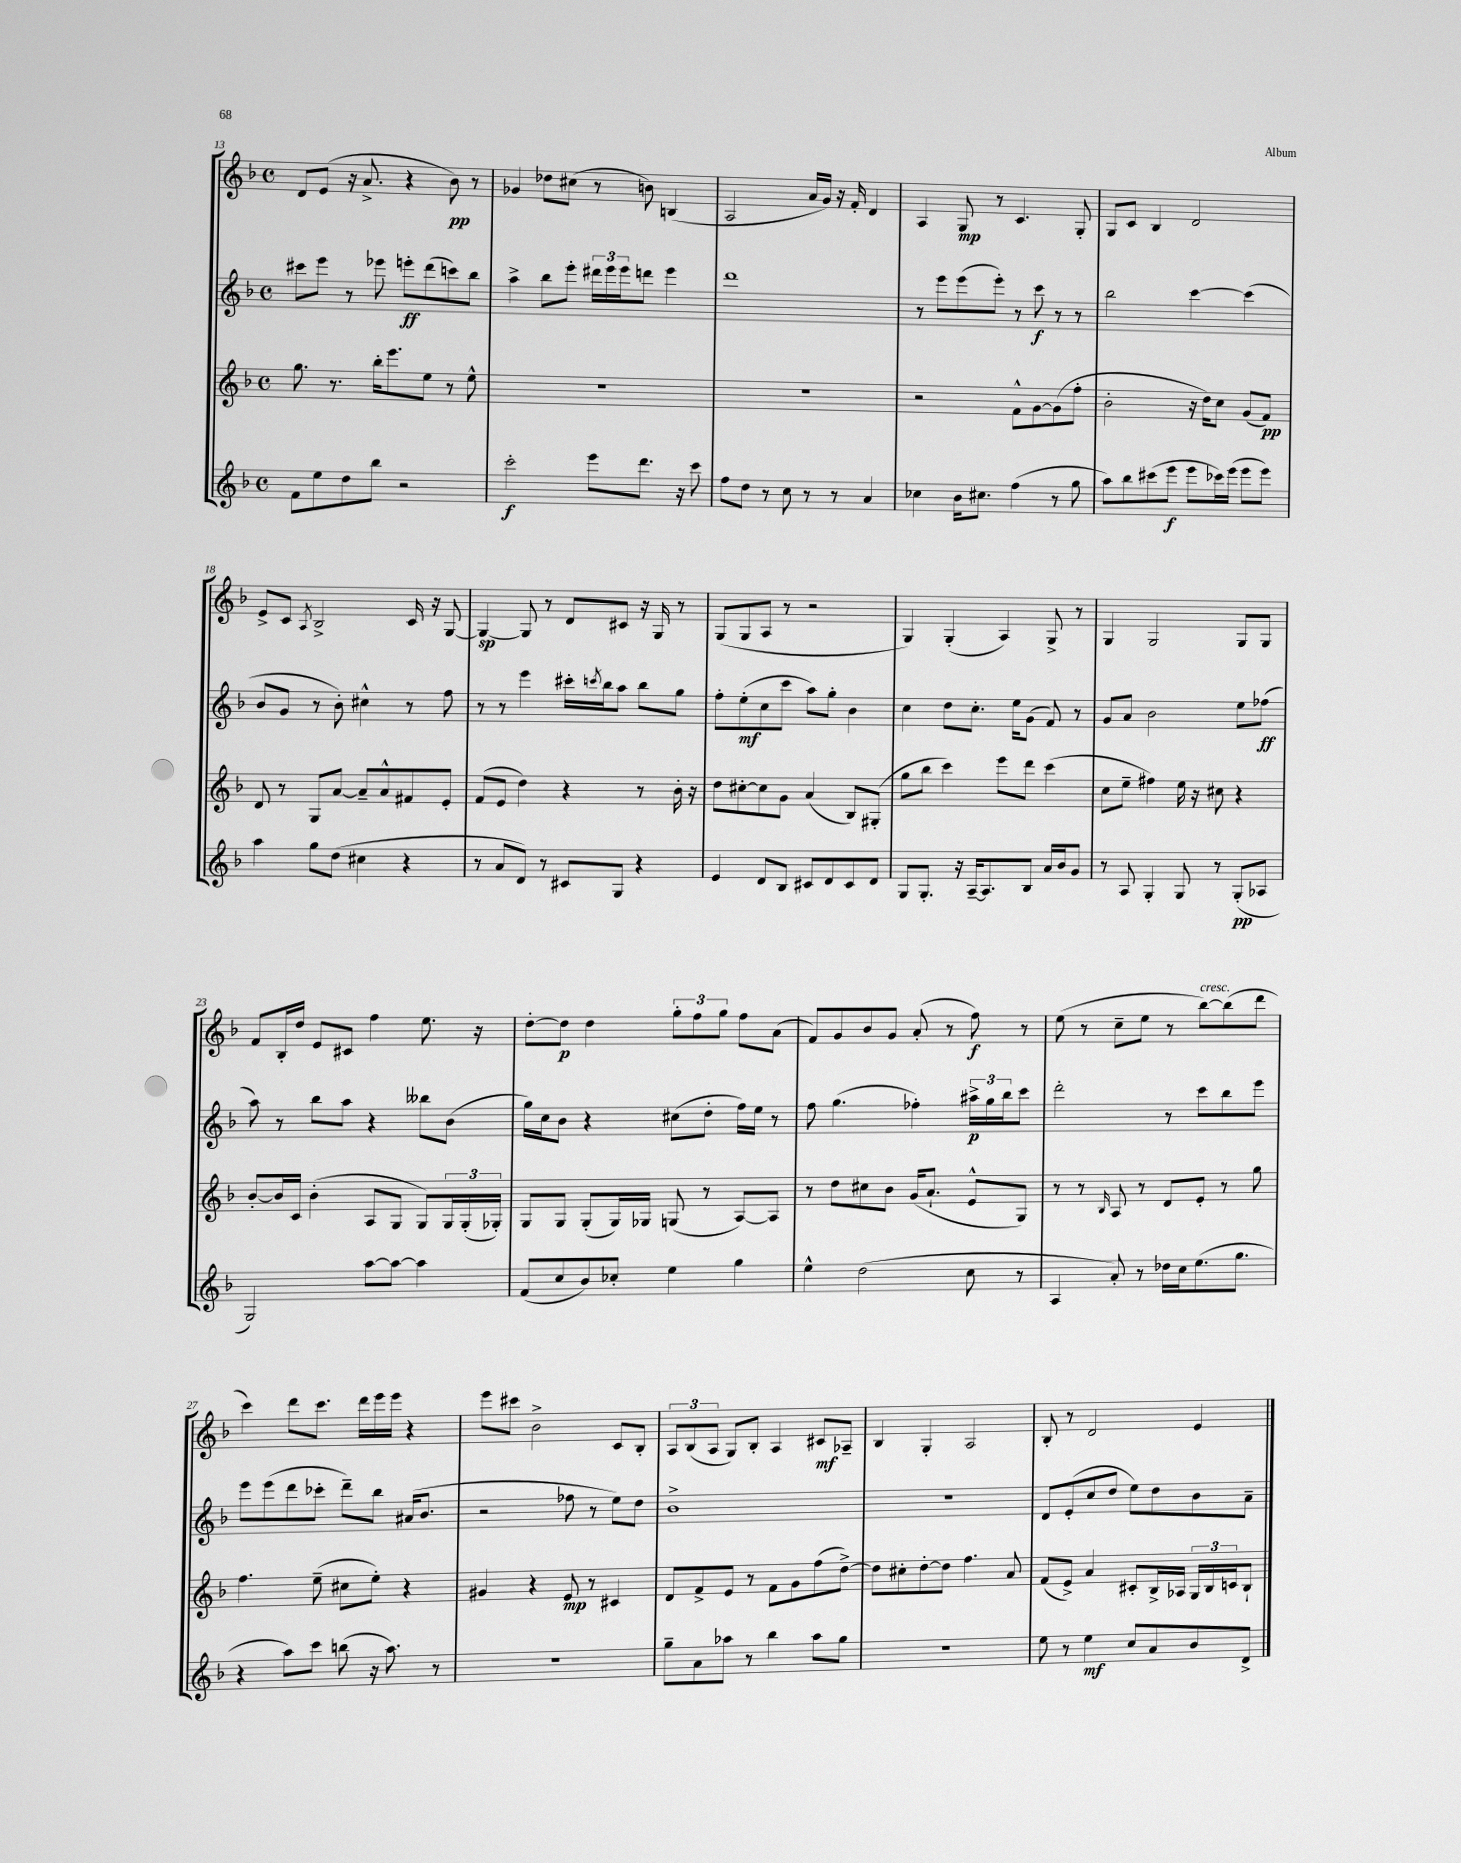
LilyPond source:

<<
\new StaffGroup <<
\new Staff = "s0" {
    \clef treble \key f \major \defaultTimeSignature \time 4/4
    d'8 e'8( r16 a'8.-> r4 bes'8\pp) r8 |
    ges'4 des''8 cis''8( r8 b'8) b4( |
    a2 a'16 g'16) r16 f'16-. d'4 |
    a4 g8\mp r8 c'4. g8-. |
    g8 c'8 bes4 d'2 |
    e'8-> c'8 \acciaccatura { a8 } bes2-> c'16 r16 g8~ |
    g4~\sp g8 r8 d'8 cis'8 r16 g16 r8 |
    g8( g8 a8 r8 r2 |
    g4) g4-.( a4) g8-> r8 |
    g4 g2 g8 g8 |
    f'8 bes16-. d''16 e'8 cis'8 f''4 e''8. r16 |
    d''8~-. d''8\p d''4 \tuplet 3/2 { g''8-. f''8 g''8 } f''8 a'8( |
    f'8) g'8 bes'8 g'8 a'8-.( r8 f''8\f) r8 |
    e''8( r8 c''8-- e''8 r8 bes''8~^\markup { \italic "cresc." }) bes''8( d'''8 |
    c'''4) d'''8 c'''8. d'''16 e'''16 e'''16 r4 |
    e'''8 cis'''8 bes'2-> c'8 bes8-. |
    \tuplet 3/2 { a8 bes8( a8 } g8) bes8-. a4 cis'8\mf aes8-- |
    bes4 g4-. a2 |
    bes8-. r8 d'2 e'4 \bar "|." |
}
\new Staff = "s1" {
    \clef treble \key f \major \defaultTimeSignature \time 4/4
    cis'''8 e'''8 r8 ees'''8 e'''8-.\ff d'''8( c'''8) bes''8 |
    a''4-> bes''8 e'''8-. \tuplet 3/2 { dis'''16 e'''16 e'''16 } d'''8 e'''4 |
    d'''1 |
    r8 e'''8 e'''8( e'''8-.) r8 c'''8\f r8 r8 |
    bes''2 c'''4~ c'''4( |
    bes'8 g'8 r8 bes'8-.) cis''4-^ r8 f''8 |
    r8 r8 e'''4 cis'''16-. \acciaccatura { c'''8 } bes''16 a''8 bes''8 g''8 |
    f''8-. e''8-.\mf( c''8 c'''8 a''8) g''8-. bes'4 |
    c''4 d''8 c''8.-. e''16 g'8( f'8) r8 |
    g'8 a'8 bes'2 e''8 fes''8\ff( |
    a''8) r8 bes''8 a''8 r4 beses''8 bes'8( |
    g''16) c''16 bes'8 r4 cis''8( d''8-. f''16) e''16 r8 |
    f''8 g''4.( fes''4-.) \tuplet 3/2 { ais''16->\p g''16 bes''16 } c'''8 |
    d'''2-. r8 c'''8 bes''8 e'''8 |
    e'''8 e'''8( d'''8 ces'''8-. d'''8--) bes''8 ais'16( bes'8. |
    r2 fes''8 r8 e''8) d''8 |
    bes'1-> |
    r1 |
    d'8 e'8-.( c''8 d''8 e''8) d''8 bes'8 a'8-- \bar "|." |
}
\new Staff = "s2" {
    \clef treble \key f \major \defaultTimeSignature \time 4/4
    g''8. r8. bes''16-. e'''8. e''8 r8 e''8-^ |
    R1 |
    R1 |
    r2 f'8-^ g'8~ g'8( f''8-. |
    bes'2-. r16 d''16) c''8 g'8( f'8\pp) |
    d'8 r8 g8 a'8~ a'8-- a'8-^ fis'8 e'8-. |
    f'8( e'8 d''4) r4 r8 bes'16-. r16 |
    d''8 cis''8~-. cis''8 g'8 a'4( bes8) gis8-.( |
    g''8 bes''8 c'''4) e'''8 d'''8 c'''4( |
    c''8 e''8-- fis''4) e''16 r16 cis''8 r4 |
    bes'8~-. bes'16 c'16 bes'4-.( a8 g8 g8) \tuplet 3/2 { g16 g16-.( ges16-.) } |
    g8 g8 g8-.( g16) ges16 g8( r8 a8~) a8 |
    r8 d''8 cis''8 bes'8 g'16( a'8.-! e'8-^ g8) |
    r8 r8 \grace { bes16 } a8 r8 d'8 e'8-. r8 g''8 |
    f''4. e''8--( cis''8 e''8-.) r4 |
    gis'4 r4 e'8\mp r8 cis'4 |
    d'8 f'8-> e'8 r8 f'8 g'8 f''8( d''8~->) |
    d''8 cis''8-. d''8~-. d''8 f''4. a'8 |
    f'8( e'8->) a'4 cis'8-. bes16-> aes16 \tuplet 3/2 { g16 bes16 c'16 } bes8-! \bar "|." |
}
\new Staff = "s3" {
    \clef treble \key f \major \defaultTimeSignature \time 4/4
    f'8 e''8 d''8 bes''8 r2 |
    c'''2-.\f e'''8 d'''8. r16 c'''8 |
    f''8 d''8 r8 c''8 r8 r8 a'4 |
    ces''4 bes'16 cis''8. f''4( r8 g''8 |
    a''8) bes''8 cis'''8( e'''8\f e'''8 ces'''16) e'''16( e'''8 e'''8) |
    a''4 g''8 d''8( cis''4 r4 |
    r8 a'8 d'8) r8 cis'8 g8 r4 |
    e'4 d'8 bes8 cis'8 d'8 cis'8 d'8 |
    g8 g8.-. r16 a16~-- a8. bes8 a'16 bes'16 g'8 |
    r8 a8 g4-. g8 r8 g8-.\pp( aes8 |
    g2) a''8~ a''8~ a''4 |
    f'8( c''8 bes'8) ces''8-. e''4 g''4 |
    e''4-^ d''2( c''8 r8 |
    a4 a'8-.) r8 des''16 c''16 e''8.( g''8. |
    r4 a''8) c'''8 b''8( r16 a''8.) r8 |
    R1 |
    g''8-- a'8 aes''8 r8 bes''4 aes''8 g''8 |
    r1 |
    e''8 r8 e''4\mf c''8 a'8 bes'8 d'8-> \bar "|." |
}
>>
>>
\layout { \context { \Score currentBarNumber = #13 } }
